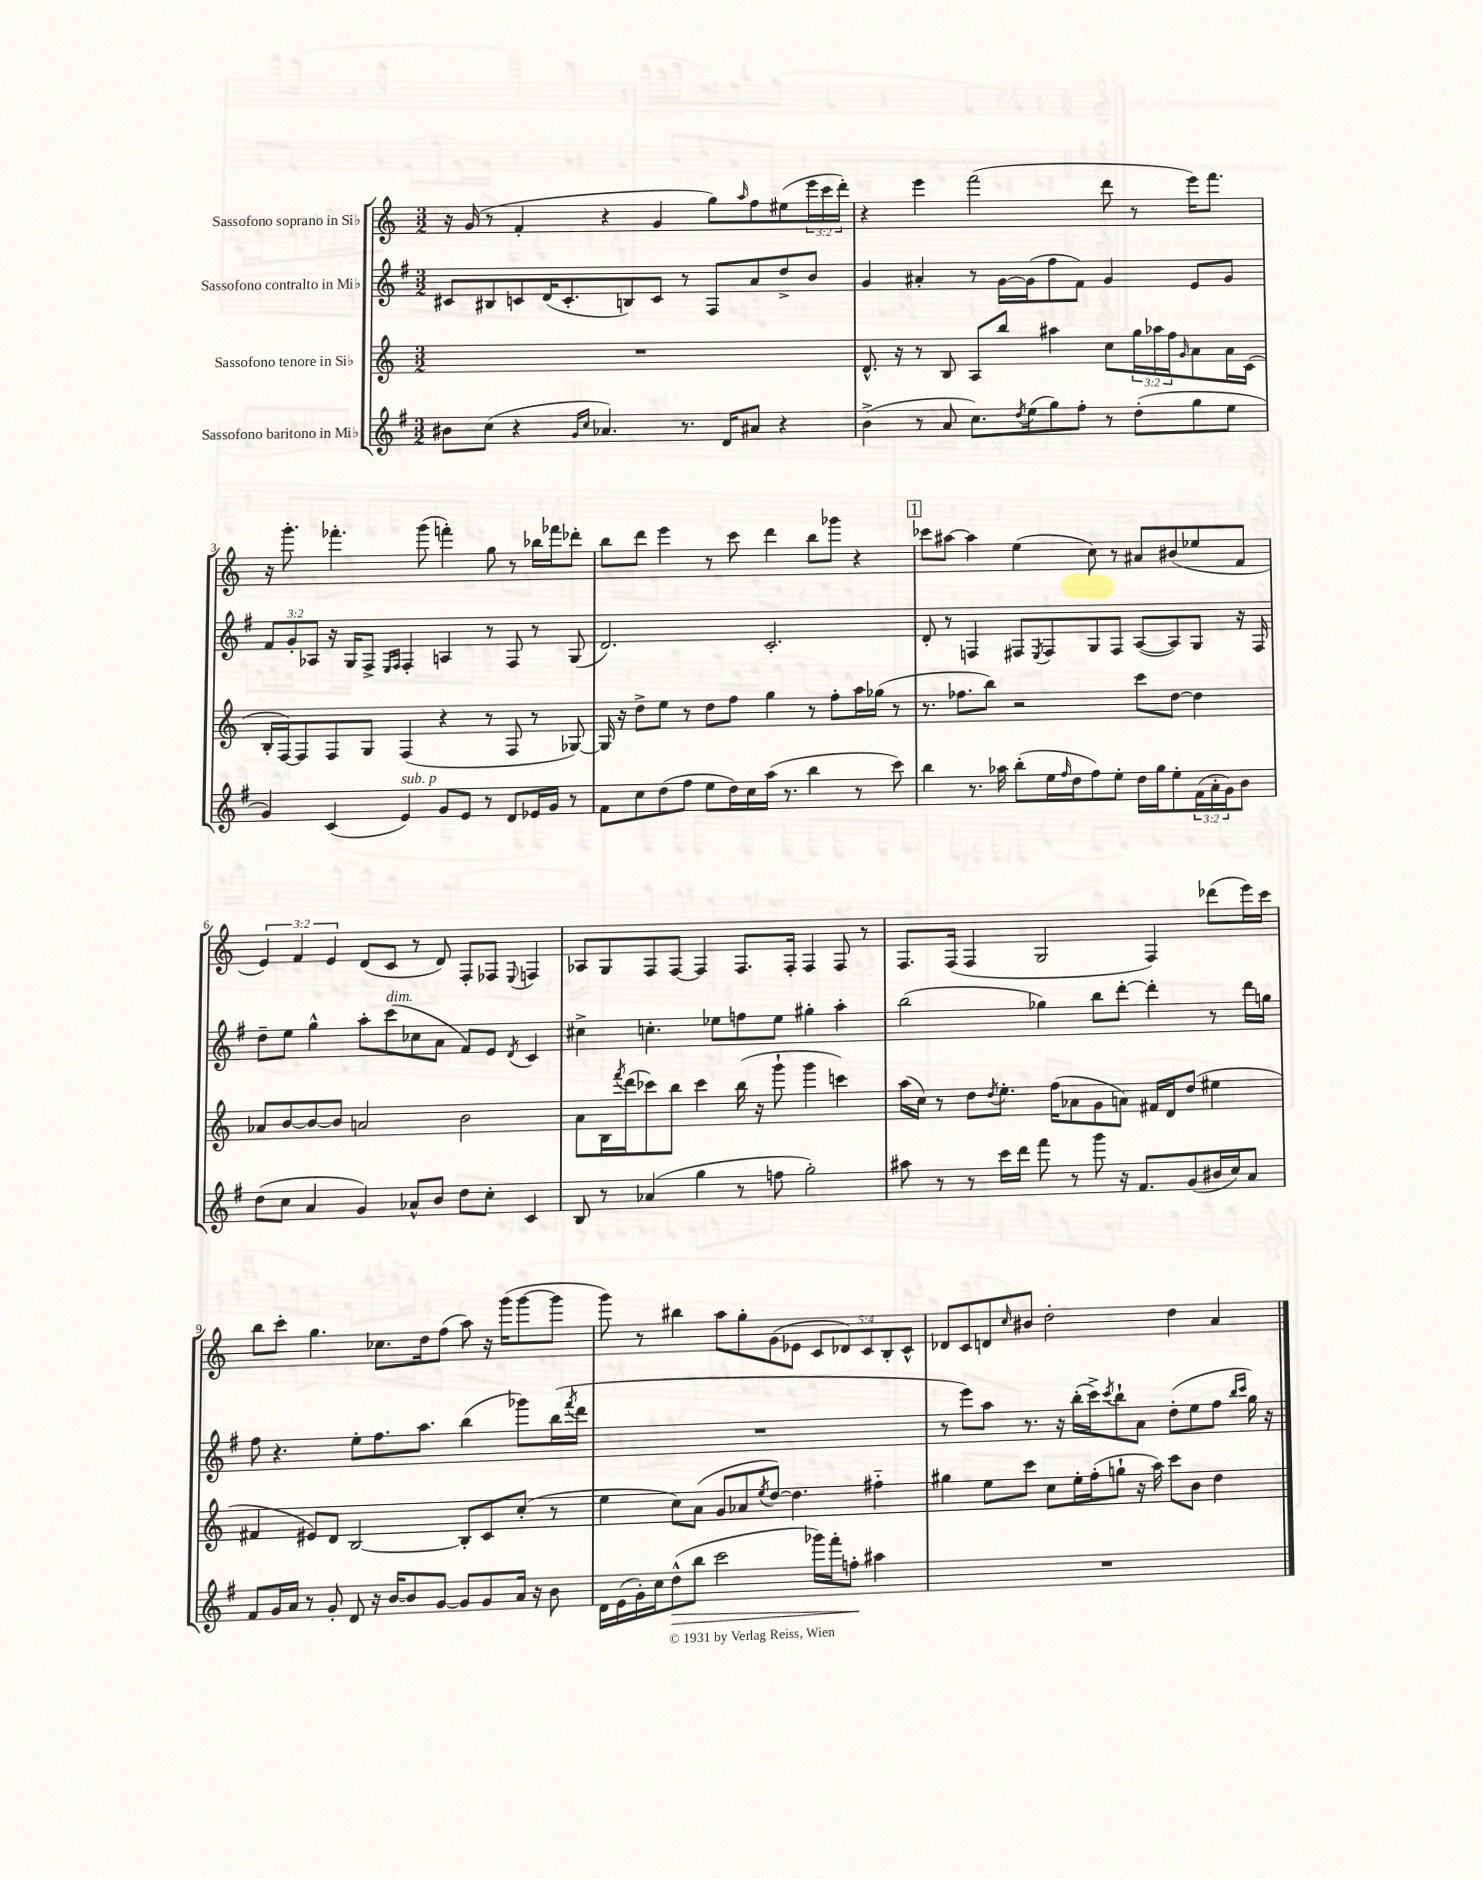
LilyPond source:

<<
\new StaffGroup <<
\new Staff = "s0" \with { instrumentName = "Sassofono soprano in Sib" } {
    \clef treble \key c \major \numericTimeSignature \time 3/2 \override Staff.TupletNumber.text = #tuplet-number::calc-fraction-text
    r16 g'16( r8 f'4-. r4 g'4 g''8) \grace { a''16 } f''8 eis''8( \tuplet 3/2 { e'''16 c'''16 d'''16-.) } |
    r4 e'''4 f'''2( d'''8 r8 e'''16) f'''8. |
    r16 g'''8.-. fes'''4.-. g'''8( f'''4-.) g''8 r8 bes''16 fes'''16 des'''8-. |
    b''8 d'''8 e'''4 r8 c'''8 d'''4 b''8 ges'''8 r4 |
    \mark \markup { \box "1" } ces'''8 ais''8~ ais''4 e''4( c''8) r8 ais'8 bis'8( ees''8 f'8 |
    \tuplet 3/2 { e'4) f'4 e'4 } d'8( c'8 r8 d'8) f8-. fes8 \appoggiatura { e8 } f4 |
    aes8 g8 f8 f8~ f4 f8. f16-. f4 f8 r8 |
    f8. f16( f4 g2 f4) des'''8( e'''16) c'''16 |
    b''8 c'''8-. g''4. ces''8. d''16 f''8( a''8) r16 g'''16( g'''8~ g'''8 |
    g'''8) r8 bis''4 a''8 g''8-. g'8( ees'8 \tuplet 5/4 { c'8 des'8) c'8 b8-. c'8-^ } |
    des'8 c'8 d'8 \grace { c''16 } bis'8 d''2-. d''4 a'4 \bar "|." |
}
\new Staff = "s1" \with { instrumentName = "Sassofono contralto in Mib" } {
    \clef treble \key g \major \numericTimeSignature \time 3/2 \override Staff.TupletNumber.text = #tuplet-number::calc-fraction-text
    cis'8 bis8 c'8 d'16( c'8.-. b8) c'8 r8 fis8 a'8 d''8-> b'8 |
    g'4 ais'4-. r8 g'16~ g'16( fis''8 fis'8) g'4 e'8 g'8 |
    \tuplet 3/2 { fis'8 g'8-. aes8 } r16 g16 fis8-> \grace { e16 fis16 } fis4-. a4 r8 fis8 r8 g8( |
    d'2.) c'2.-. |
    \mark \markup { \box "1" } d'8-. r8 f4 fis8 \acciaccatura { e8 } fis8 g8 fis8 a8~( a8) g8 r16 fis16 |
    d''8-- e''8 g''4-^ a''8-. c'''8^\markup { \italic "dim." }( ces''8 a'8 fis'8) e'8 \acciaccatura { d'8 } c'4 |
    cis''4-> c''4.-. ees''8 f''8 ees''8 gis''4-. a''4-. |
    b''2( ges''4) b''8 d'''8~-. d'''4-. r8 d'''16 g''16 |
    fis''8 r4. e''8-. fis''8. a''8. b''4( ges'''8) b''16( \acciaccatura { fis'''8 } d'''16 |
    R1. |
    r8 e'''8) a''8 r8. r16 b''16-.( c'''16->) \acciaccatura { c'''8 } b''8-! a'8 d''8-.( e''8 fis''8 \grace { b''16 c'''16 } g''16) r16 \bar "|." |
}
\new Staff = "s2" \with { instrumentName = "Sassofono tenore in Sib" } {
    \clef treble \key c \major \numericTimeSignature \time 3/2 \override Staff.TupletNumber.text = #tuplet-number::calc-fraction-text
    R1. |
    d'8.-^ r16 r8 b8 a8 b''8 ais''4 c''8 \tuplet 3/2 { g''16 aes''16 f''16 } \grace { g'16 } a'8 a'16 c'16( |
    b16-. f16~) f8 f8 g8 f4( r4 r8 f8 r8 ges8~) |
    ges16 r16 d''8-> e''8 r8 d''8 f''8 g''4 r8 f''8-. a''16 ges''16( r8 |
    \mark \markup { \box "1" } r8. fes''8. b''8) r2 c'''8 d''8~ d''4 |
    aes'8 b'8~ b'8~ b'8 a'2 b'2 |
    a'8 b16 \acciaccatura { f'''8 } d'''16( ces'''8) b''8 ces'''4 b''16( r16 g'''8-! g'''4 c'''4) |
    a''16( c''16) r8 d''8 \acciaccatura { d''8 } e''8.-. f''16( aes'8 g'8 a'8) fis'16 d'16 d''8( eis''4 |
    fis'4 eis'8) d'8 b2~ b8-. c'8 c''8-.( r8 |
    e''4 c''8) a'8( g'8 aes'8 \acciaccatura { e''8 } d''8~) d''4. fis''4-_ |
    gis''4 e''8 c'''8 c''8 e''16-. f''16-.( g''8-! r16 a''16) c'''8 b'8 d''4 \bar "|." |
}
\new Staff = "s3" \with { instrumentName = "Sassofono baritono in Mib" } {
    \clef treble \key g \major \numericTimeSignature \time 3/2 \override Staff.TupletNumber.text = #tuplet-number::calc-fraction-text
    bis'8 c''8( r4 \grace { g'16 c''16 } aes'4.) r8. d'16 ais'8 r4 |
    b'4->( r8 a'8 c''8.) \acciaccatura { d''8 } e''16( g''8) fis''8-. r8 d''8-.( g''8 e''8 |
    g'4) c'4( e'4^\markup { \italic "sub. p" }) g'8 e'8 r8 d'8 ees'16 g'16 r8 |
    fis'8 c''8 d''8( fis''8 e''8 d''16) c''16 a''16( r8. b''4 r8 c'''8) |
    \mark \markup { \box "1" } b''4 r8. aes''16 b''8-.( e''16 \grace { fis''16 } d''16 fis''8) e''8-. d''16 g''16 e''8-. \tuplet 3/2 { fis'16( a'16-. g'16) } b'8 |
    d''8( c''8 a'4 g'4) aes'8-^ b'8 d''8 c''8-. c'4 |
    b8 r8 aes'4( g''4 r8 f''8 g''2-.) |
    ais''8 r8 r8 c'''16 d'''16 fis'''8 r8 g'''8 r16 fis'8. g'8( bis'16 c''16) a'8 |
    fis'8 g'16 a'16 r8 g'8-. d'8 r16 b'16~ b'8 g'8~ g'8 g'8 a'16 r16 b'8 |
    d'16 e'16( g'16-.) c''16 d''8-^\>( b''8 c'''2 ges'''16) fis'''16-. f''8-.\! ais''4 |
    R1. \bar "|." |
}
>>
>>
